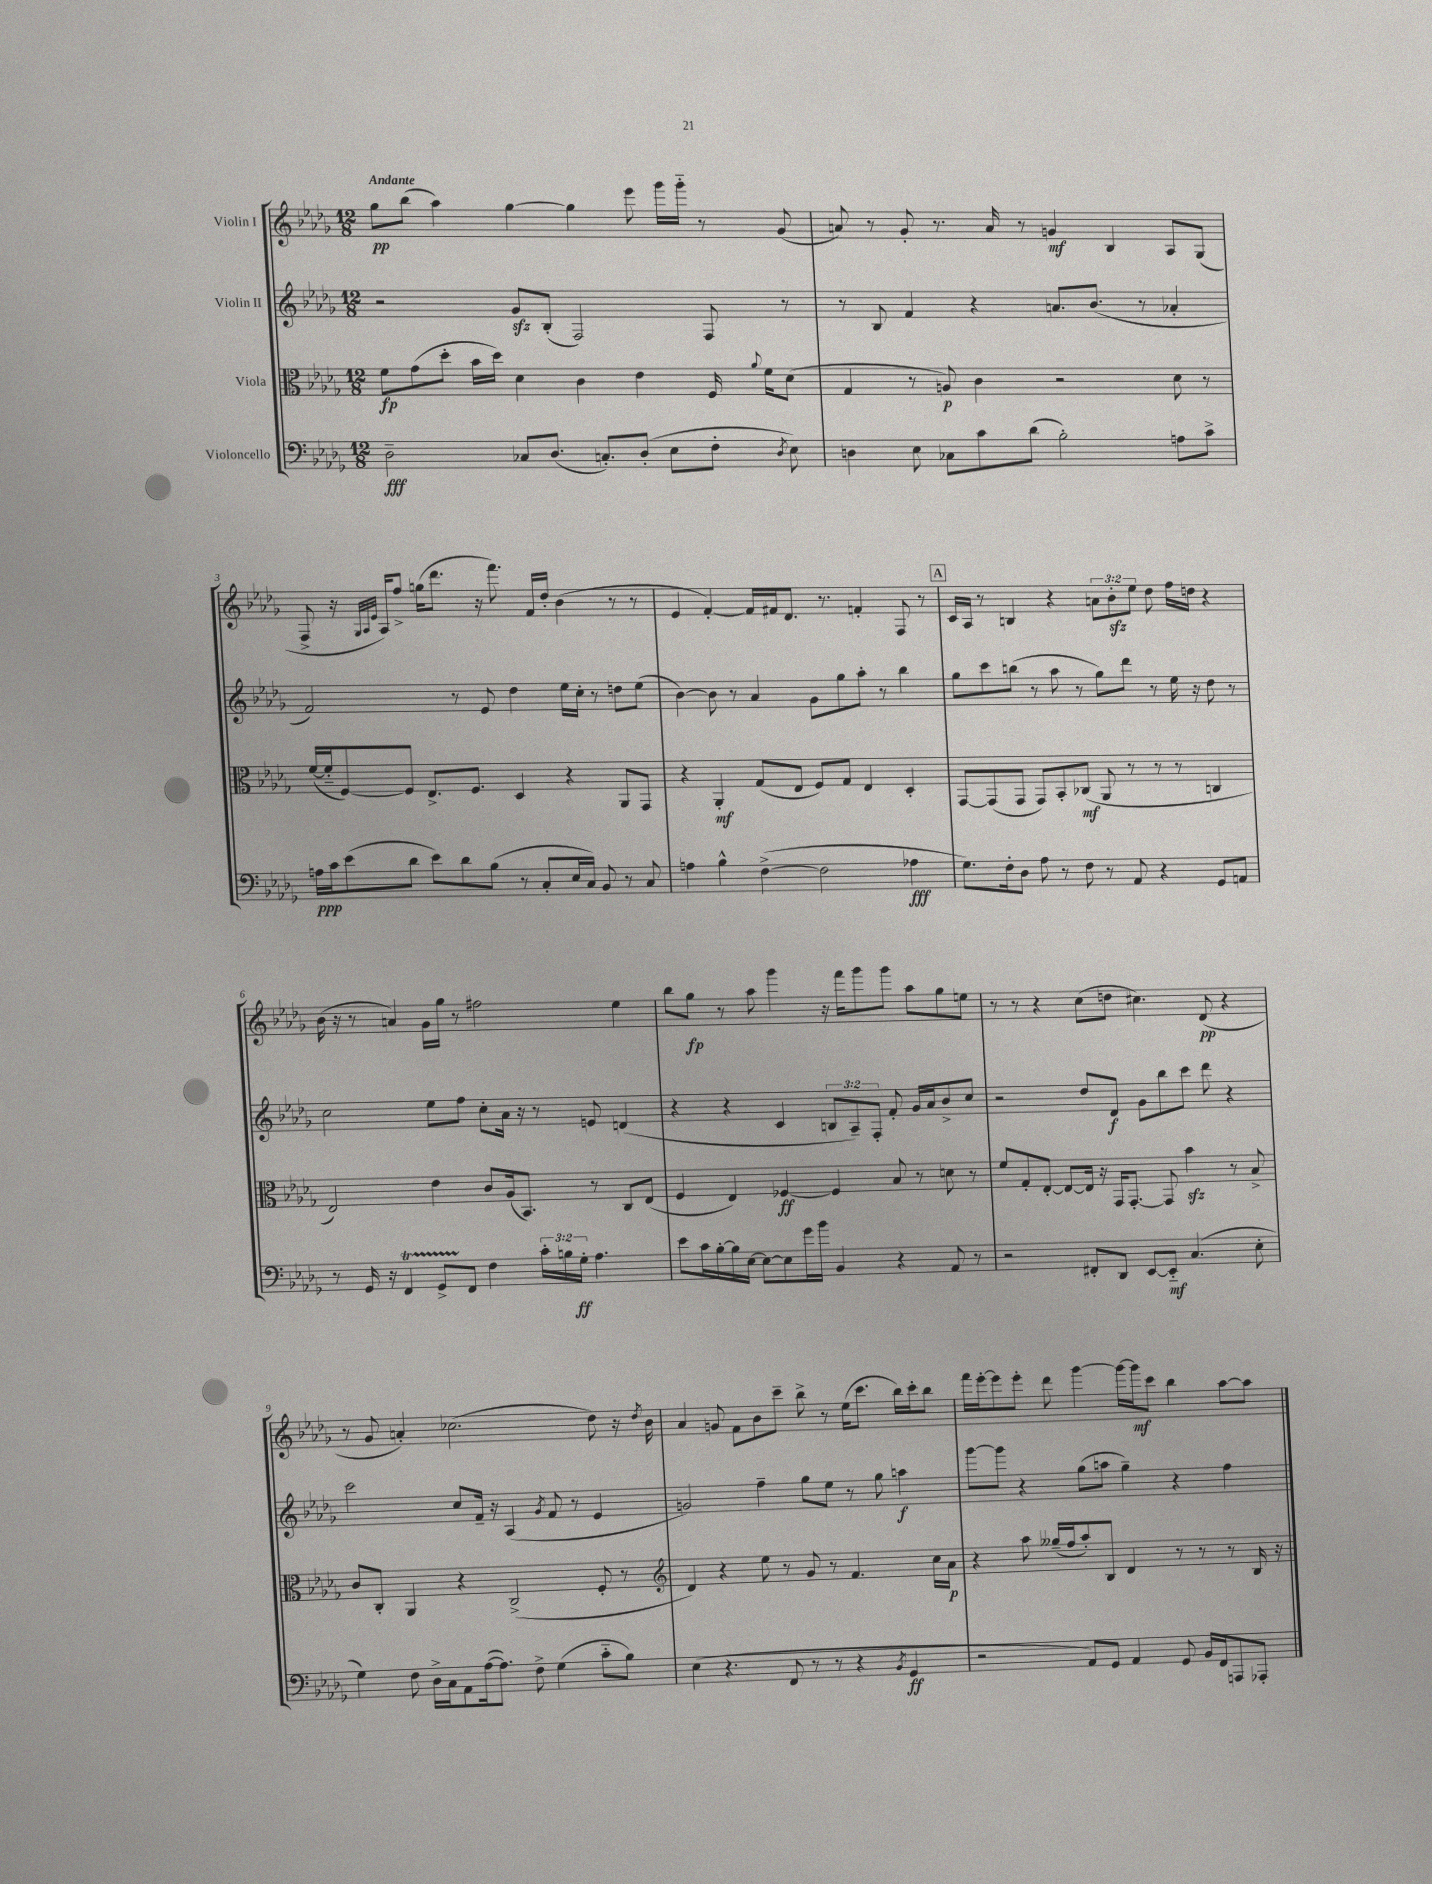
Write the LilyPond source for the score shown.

<<
\new StaffGroup <<
\new Staff = "s0" \with { instrumentName = "Violin I" } {
    \clef treble \key des \major \numericTimeSignature \time 12/8 \override Staff.TupletNumber.text = #tuplet-number::calc-fraction-text \tempo "Andante"
    \autoBeamOff ges''8[\pp bes''8]( aes''4) ges''4~ ges''4 ees'''8 ges'''16[ ges'''16]-_ r8 ges'8( |
    a'8) r8 ges'8-. r8. a'16 r8 g'4\mf bes4 aes8[ ges8]( |
    f8-> r16 \grace { ges32[ aes32 ees'32] } aes16[) f''8]-> g''16[( des'''8.] r16 f'''8.) f'16[ des''16]-. bes'4( r8 r8 |
    ees'4 f'4~-.) f'16[ fis'16 des'8.] r8. f'4-. f8 r8 |
    \mark \markup { \box "A" } c'16[ aes16] r8 b4 r4 \tuplet 3/2 { a'8[ bes'8-.\sfz ees''8] } des''8 f''16[ d''16] r4 |
    bes'16( r16 r8 a'4) ges'16[ ges''16] r8 fis''2 ees''4 |
    bes''8[ ges''8]\fp r8 aes''8 ges'''4 r16 f'''16[ ges'''8 ges'''8] aes''8[ ges''8 e''8] |
    r8 r8 r4 c''8[( d''8] cis''4.) des'8\pp( r4 |
    r8 ges'8 a'4-.) ces''2.( des''8) r16 \acciaccatura { des''8 } bes'16 |
    aes'4 g'8 f'8[ bes'8 c'''8]-- bes''8-> r8 ees''16[( c'''8.] bes''16[) c'''16-. bes''8] |
    f'''16[ ees'''16~-. ees'''8 ees'''8]-. des'''8 ges'''4~ ges'''16[~ ges'''16\mf c'''8] bes''4 aes''8[~ aes''8] \bar "|." |
}
\new Staff = "s1" \with { instrumentName = "Violin II" } {
    \clef treble \key des \major \numericTimeSignature \time 12/8 \override Staff.TupletNumber.text = #tuplet-number::calc-fraction-text
    \autoBeamOff r2 ges'8[\sfz bes8]-.( f2) f8 r8 |
    r8 bes8 f'4 r4 a'8.[ bes'8.]( r8 aes'4-. |
    f'2) r8 ees'8 des''4 ees''16[ c''16]-. r8 d''8[ ees''8]( |
    bes'4~) bes'8 r8 aes'4 ges'8[ ges''8 aes''8]-. r8 bes''4 |
    \mark \markup { \box "A" } ges''8[ c'''8 b''8]( r8 aes''8 r8 ges''8[) des'''8] r8 ees''16 r16 des''8 r8 |
    c''2 ees''8[ f''8] c''8[-. aes'16] r16 r8 e'8 d'4( |
    r4 r4 c'4 \tuplet 3/2 { b8[ aes8--) f8]-. } f'8-. ges'16[ aes'16 bes'8-> c''8] |
    r2 des''8[ des'8]\f ges'8[ bes''8 c'''8] des'''8 r4 |
    c'''2 c''8[ f'16]-- r16 aes4( \acciaccatura { ges'8 } f'8 r8 ees'4 |
    g'2) f''4-- ges''8[ ees''8] r8 ges''8 a''4\f |
    ges'''8[~ ges'''8] r4 ges''8[( a''8] ges''4--) r4 f''4 \bar "|." |
}
\new Staff = "s2" \with { instrumentName = "Viola" } {
    \clef alto \key des \major \numericTimeSignature \time 12/8
    \autoBeamOff f'8[\fp ges'8( des''8]-. bes'16[ des''16]) des'4 c'4 ees'4 f16 \appoggiatura { aes'8 } f'16[ des'8]( |
    ges4 r8 a8\p) c'4 r2 des'8 r8 |
    f'16[~( f'16-_ f8~) f8] ees8.[-> f8.] des4 r4 aes,8[ ges,8] |
    r4 aes,4-.\mf ges8[( ees8] f8[) ges8] ees4 des4-. |
    \mark \markup { \box "A" } ges,8[~ ges,8( ges,8] ges,8[) bes,8-. ces8]\mf( aes,8 r8 r8 r8 c4 |
    ees2) ees'4 c'8[ aes16( bes,8.]) r8 c8[ ees8]( |
    f4 ees4) fes4~\ff fes4 bes8 r8 d'8 r8 |
    f'8[ ges8-. ees8]~-. ees8[~ ees16] r16 ges,16[ ges,8.]~-. ges,8 bes'4\sfz r8 bes8-> |
    c'8[ c8]-. aes,4 r4 c2->( f8-. r8 |
    \clef treble des'4) r4 ees''8 r8 ges'8 r8 f'4. c''16[ aes'16]\p |
    r4 aes''8 geses''16[--( f''16 aes''8-.) bes8] des'4 r8 r8 r8 bes16 r16 \bar "|." |
}
\new Staff = "s3" \with { instrumentName = "Violoncello" } {
    \clef bass \key des \major \numericTimeSignature \time 12/8 \override Staff.TupletNumber.text = #tuplet-number::calc-fraction-text
    \autoBeamOff des2--\fff ces8[ des8.]( c8.[-.) des8]-.( ees8[ f8]-. \acciaccatura { des8 } ees8) |
    d4 ees8 ces8[ c'8 des'8]( bes2-.) a8[ c'8]-> |
    a16[\ppp c'16 ees'8( des'8] ees'8[) des'8 bes8]( r8 c8[-. ees16 c16]) bes,8 r8 c8 |
    a4 bes4-^ f4~->( f2 aes4\fff |
    \mark \markup { \box "A" } ges8.[) f16-. des8] aes8 r8 f8 r8 aes,8 r4 ges,8[ a,8] |
    r8 ges,16 r16 f,4\startTrillSpan ges,8[-> f,8]\stopTrillSpan f4 \tuplet 3/2 { c'16[-. b16 ges16]-.\ff } aes4. |
    ees'8[ c'16 bes16~-. bes16 ees16]~ ees8[~ ees8 ges'16 bes'16] bes,4 r4 aes,8 r8 |
    r2 fis,8[-. des,8] ees,8[~ ees,8]-_\mf c4.( ees8-. |
    ges4) f8 des16[-> c16 aes,8 aes16~( aes8.]) f8-> ges4( c'8[-_ bes8]) |
    ees4( r4. f,8 r8 r8 r4 \acciaccatura { bes,8 } ges,4\ff |
    r2 aes,8[) ges,8] aes,4 ges,8 bes,16[ f,16 a,,8 aes,,8]-. \bar "|." |
}
>>
>>
